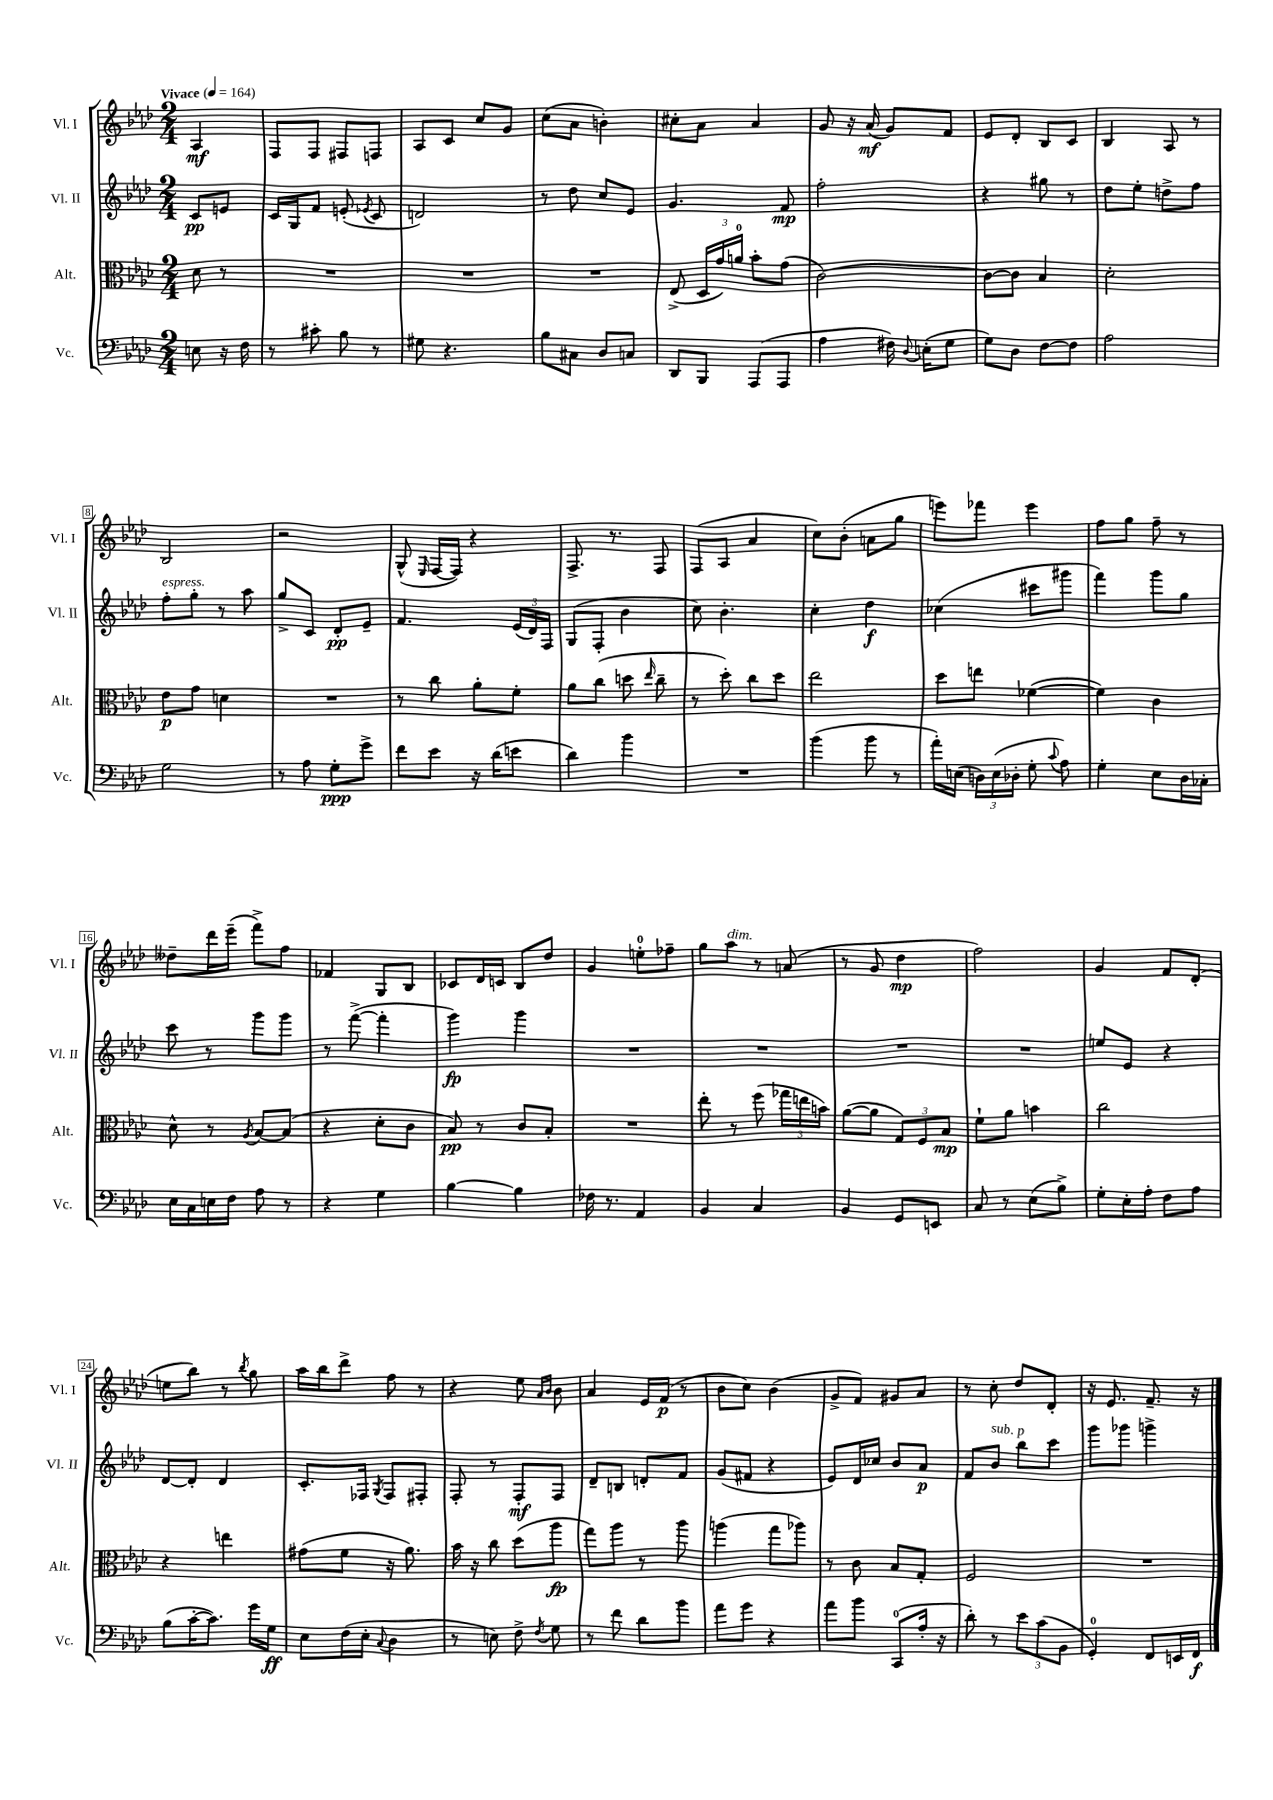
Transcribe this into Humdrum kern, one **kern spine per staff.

**kern	**kern	**kern	**kern
*staff4	*staff3	*staff2	*staff1
*clefF4	*clefC3	*clefG2	*clefG2
*k[b-e-a-d-]	*k[b-e-a-d-]	*k[b-e-a-d-]	*k[b-e-a-d-]
*M2/4	*M2/4	*M2/4	*M2/4
*MM164	*MM164	*MM164	*MM164
8E	8d-	8c	4A-
16r	8r	8e	.
16F	.	.	.
=	=	=	=
8r	2r	16c	8F
.	.	16G	.
8c#'	.	8f	8F
8B-	.	(8e'	8F#
.	.	8qe-	.
8r	.	8c	8F
=	=	=	=
8G#	2r	2d)	8A-
4.r	.	.	8c
.	.	.	8cc
.	.	.	8g
=	=	=	=
8B-	2r	8r	(8cc
8C#	.	8dd-	8a-
8D-	.	8cc	4b')
8C	.	8e-	.
=	=	=	=
8DD-	(8E-^	4.g	8cc#'
8BBB-	24D-	.	8a-
.	24g)	.	.
.	24a	.	.
(8AAA-	8b-'	.	4a-
8AAA-	(8g	8f	.
=	=	=	=
4A-	[2c)	2ff'	8g
.	.	.	16r
.	.	.	(16a-
16F#)	.	.	8g)
8qqD-	.	.	.
(16E'	.	.	.
8G	.	.	8f
=	=	=	=
8G)	8c_	4r	8e-
8D-	8c]	.	8d-'
[8F	4B-	8gg#	8B-
8F]	.	8r	8c
=	=	=	=
2A-	2d-'	8dd-	4B-
.	.	8ee-'	.
.	.	8dd^	8A-
.	.	8ff	8r
=	=	=	=
2G	8e-	8ff'	2B-
.	8g	8gg'	.
.	4d	8r	.
.	.	8aa-	.
=	=	=	=
8r	2r	8gg^	2r
8A-	.	8c	.
8G'	.	8d-'	.
8g^	.	8e-~	.
=	=	=	=
8f	8r	4.f	(8G^^
.	.	.	16qqE-
8e-	8cc	.	[16F
.	.	.	16F])
16r	8a-'	.	4r
(16d-	.	.	.
8e	8f'	(24e-	.
.	.	24d-)	.
.	.	24F	.
=	=	=	=
4d-)	8a-	(8G	8.F^
.	(8cc	8F'	.
.	.	.	8.r
4b-	8dd	4b-	.
.	16qqee-	.	.
.	8cc~	.	8F
=	=	=	=
2r	8r	8cc)	(8F
.	8dd-')	4.b-'	8A-
.	8cc	.	4a-
.	8dd-	.	.
=	=	=	=
(4b-	2ee-	4cc'	8cc)
.	.	.	(8b-'
8b-	.	4dd-	8a
8r	.	.	8gg
=	=	=	=
16a-')	8dd-	(4cc-	8eee)
(16E	.	.	.
24D)	8ee	.	8fff-
(24E	.	.	.
24D-'	.	.	.
8G'	([4f-	8ccc#	4eee
8qqc	.	.	.
8A-)	.	8ggg#	.
=	=	=	=
4G'	4f-])	4fff)	8ff
.	.	.	8gg
8E-	4c	8ggg	8ff~
16D-	.	8gg	8r
16C-'	.	.	.
=	=	=	=
16E-	8d-^^	8ccc	8dd--~
16C	.	.	.
16E	8r	8r	16ddd-
16F	.	.	(16eee-~
.	8qA-	.	.
8A-	[8B-	8ggg	8fff^)
8r	(8B-]	8ggg	8ff
=	=	=	=
4r	4r	8r	4f-
.	.	([8fff^	.
4G	8d-'	4fff']	8G
.	8c	.	8B-
=	=	=	=
[4B-	8B-)	4ggg)	8c-
.	8r	.	16d-
.	.	.	16c
4B-]	8c	4ggg	8B-
.	8B-'	.	8dd-
=	=	=	=
16F-	2r	2r	4g
8.r	.	.	.
4AA-	.	.	8ee'
.	.	.	8ff-~
=	=	=	=
4BB-	8ee-'	2r	8gg
.	8r	.	8aa-
4C	(8ff	.	8r
.	24gg-	.	(8a
.	24ee	.	.
.	24b)	.	.
=	=	=	=
4BB-	([8a-	2r	8r
.	8a-]	.	8g
8GG	12G)	.	4dd-
.	12F	.	.
8EE	.	.	.
.	12B-	.	.
=	=	=	=
8C	8f`	2r	2ff)
8r	8a-	.	.
(8E-	4b	.	.
8B-^)	.	.	.
=	=	=	=
8G'	2cc	8ee	4g
16E-'	.	8e-	.
16A-'	.	.	.
8F	.	4r	8f
8A-	.	.	(8d-'
=	=	=	=
(8B-	4r	[8d-	8ee
[16c'	.	8d-']	8bb-)
8.c])	.	.	.
.	4ee	4d-	8r
.	.	.	8qbb-
16g	.	.	8gg
16G	.	.	.
=	=	=	=
8E-	(8g#	8.c'	16aa-
.	.	.	16bb-
(16F	8f	.	8ddd-^
16E-'	.	16F-	.
8qqC	.	8qG	.
4D-	16r	8F-	8ff
.	8.a-)	.	.
.	.	8F#'	8r
=	=	=	=
8r	16b-	8F'	4r
.	16r	.	.
8E)	8cc	8r	.
8F^	(8dd-	8F'	8ee-
.	.	.	16qqa-
8qF	.	.	16qqb-
8G	8aa-	8F	8b-
=	=	=	=
8r	8gg)	8d-~	4a-
8f	8aa-	8B	.
8d-	8r	8d'	16e-
.	.	.	(16f
8b-	8aa-	8f	8r
=	=	=	=
8a-	(4aa	(8g	8b-
8g	.	8f#	8cc)
4r	8gg	4r	(4b-
.	8aa-)	.	.
=	=	=	=
8a-	8r	8e-)	8g^
8b-	8c	16d-	8f)
.	.	16cc-	.
(8CC	8B-	8b-	8g#
16A-'	8G'	8a-	8a-
16r	.	.	.
=	=	=	=
8d-')	2F	8f	8r
8r	.	8b-	8cc'
12e-	.	8bb-	8dd-
(12c	.	.	.
.	.	8ccc	8d-'
12BB-	.	.	.
=	=	=	=
4GG')	2r	8ggg	16r
.	.	.	8.e-
.	.	8ggg-	.
8FF	.	4ggg^	8.f~
16EE	.	.	.
16FF	.	.	16r
==	==	==	==
*-	*-	*-	*-
